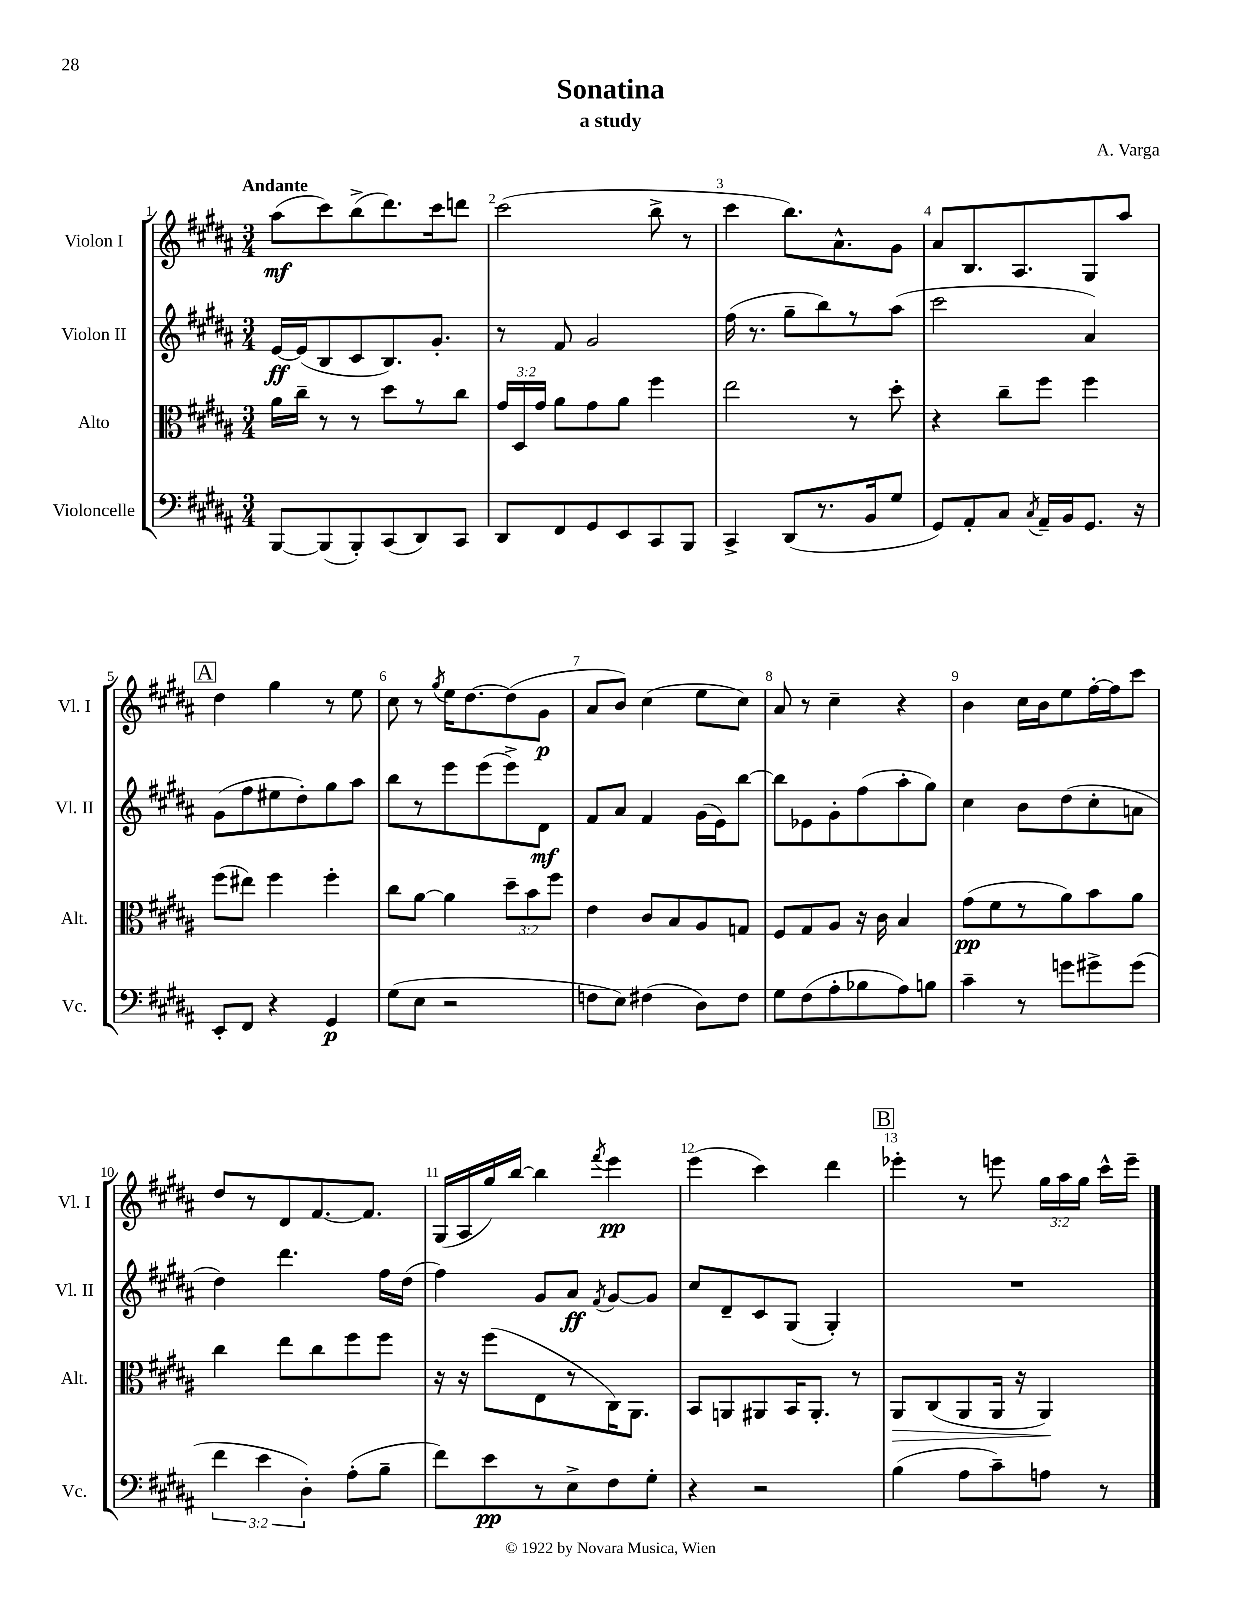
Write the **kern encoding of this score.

**kern	**dynam	**kern	**dynam	**kern	**dynam	**kern	**dynam
*part4	*part4	*part3	*part3	*part2	*part2	*part1	*part1
*staff4	*staff4	*staff3	*staff3	*staff2	*staff2	*staff1	*staff1
*I"Violoncelle	*	*I"Alto	*	*I"Violon II	*	*I"Violon I	*
*I'Vc.	*	*I'Alt.	*	*I'Vl. II	*	*I'Vl. I	*
*clefF4	*	*clefC3	*	*clefG2	*	*clefG2	*
*k[f#c#g#d#a#]	*	*k[f#c#g#d#a#]	*	*k[f#c#g#d#a#]	*	*k[f#c#g#d#a#]	*
*M3/4	*	*M3/4	*	*M3/4	*	*M3/4	*
=1	=1	=1	=1	=1	=1	=1	=1
!	!	!	!	!	!	!LO:TX:a:B:t=Andante	!
[8BBB/L	.	16a#\LL	.	[16e/LL	ff	(8aa#\L	mf
.	.	16cc#~\JJ	.	(16e/J]	.	.	.
(8BBB/]	.	8r	.	8B/	.	8ccc#\)	.
8BBB'/)	.	8r	.	8c#/	.	(8bb^\	.
(8CC#/	.	8dd#\L	.	8.B/)	.	8.ddd#\)	.
8DD#/)	.	8r	.	.	.	.	.
.	.	.	.	8.g#'/J	.	16ccc#\k	.
8CC#/J	.	8cc#\J	.	.	.	8dddn\J	.
=2	=2	=2	=2	=2	=2	=2	=2
8DD#/L	.	24g#/LL	.	8r	.	(2ccc#\	.
.	.	24D#/	.	.	.	.	.
.	.	24g#/JJ	.	.	.	.	.
8FF#/	.	8a#\L	.	8f#/	.	.	.
8GG#/	.	8g#\	.	2g#/	.	.	.
8EE/	.	8a#\J	.	.	.	.	.
8CC#/	.	4ff#\	.	.	.	8bb^\	.
8BBB/J	.	.	.	.	.	8r	.
=3	=3	=3	=3	=3	=3	=3	=3
4CC#^/	.	2ee\	.	(16ff#\	.	4ccc#\	.
.	.	.	.	8.r	.	.	.
(8DD#/L	.	.	.	8gg#~\L	.	8.bb\L)	.
8.r	.	.	.	8bb\)	.	.	.
.	.	.	.	.	.	8.a#^^\	.
.	.	8r	.	8r	.	.	.
16BB/k	.	.	.	.	.	.	.
8G#/J	.	8dd#'\	.	(8aa#\J	.	8g#\J	.
=4	=4	=4	=4	=4	=4	=4	=4
8GG#/L)	.	4r	.	2ccc#\	.	8a#/L	.
8AA#'/	.	.	.	.	.	8.B/	.
8C#/J	.	8cc#~\L	.	.	.	.	.
.	.	.	.	.	.	8.A#/	.
8qC#/	.	.	.	.	.	.	.
16AA#~/LL	.	8ff#\J	.	.	.	.	.
16BB/J	.	.	.	.	.	.	.
8.GG#/J	.	4ff#\	.	4a#/)	.	8G#/	.
.	.	.	.	.	.	8aa#/J	.
16r	.	.	.	.	.	.	.
!!LO:LB:g=z
!!LO:REH:place=s1:t=A
=5	=5	=5	=5	=5	=5	=5	=5
8EE'/L	.	(8ff#\L	.	(8g#\L	.	4dd#\	.
8FF#/J	.	8ee#X\J)	.	8ff#\	.	.	.
4r	.	4ff#\	.	8ee#X\	.	4gg#\	.
.	.	.	.	8dd#'\)	.	.	.
4GG#/	p	4ff#'\	.	8gg#\	.	8r	.
.	.	.	.	8aa#\J	.	8ee\	.
=6	=6	=6	=6	=6	=6	=6	=6
(8G#\L	.	8cc#\L	.	8bb\L	.	8cc#\	.
8E\J	.	[8a#\J	.	8r	.	8r	.
.	.	.	.	.	.	8qgg#/	.
2r	.	4a#\]	.	8eee\	.	16ee\KL	.
.	.	.	.	.	.	[8.dd#\	.
.	.	.	.	(8eee\	.	.	.
.	.	12dd#~\L	.	8eee^\)	.	(8dd#\]	.
.	.	12b\	.	.	.	.	.
.	.	.	.	8d#\J	mf	8g#\J	p
.	.	12ff#\J	.	.	.	.	.
=7	=7	=7	=7	=7	=7	=7	=7
8Fn\L	.	4e\	.	8f#/L	.	8a#/L	.
8E\J)	.	.	.	8a#/J	.	8b/J)	.
(4F#X\	.	8c#/L	.	4f#/	.	(4cc#\	.
.	.	8B/	.	.	.	.	.
8D#\L)	.	8A#/	.	(16g#\LL	.	8ee\L	.
.	.	.	.	16e\J)	.	.	.
8F#\J	.	8Gn/J	.	[8bb\J	.	8cc#\J)	.
=8	=8	=8	=8	=8	=8	=8	=8
8G#\L	.	8F#/L	.	8bb\L]	.	8a#/	.
(8F#\	.	8G#/	.	8e-X\	.	8r	.
8A#'\	.	8A#/J	.	8g#'\	.	4cc#~\	.
8B-X\	.	16r	.	(8ff#\	.	.	.
.	.	16c#\	.	.	.	.	.
8A#\)	.	4B/	.	8aa#'\	.	4r	.
8Bn\J	.	.	.	8gg#\J)	.	.	.
=9	=9	=9	=9	=9	=9	=9	=9
4c#~\	.	(8g#\L	pp	4cc#\	.	4b\	.
.	.	8f#\	.	.	.	.	.
8r	.	8r	.	8b\L	.	16cc#\LL	.
.	.	.	.	.	.	16b\J	.
8gn\L	.	8a#\)	.	(8dd#\	.	8ee\	.
8g#X^\	.	8b\	.	8cc#'\	.	[16ff#'\L	.
.	.	.	.	.	.	16ff#\J]	.
(8g#\J	.	8a#\J	.	8an\J	.	8ccc#\J	.
!!LO:LB:g=z
=10	=10	=10	=10	=10	=10	=10	=10
6f#\	.	4cc#\	.	4dd#\)	.	8dd#/L	.
.	.	.	.	.	.	8r	.
6e\	.	.	.	.	.	.	.
.	.	8ee\L	.	4.ddd#\	.	8d#/	.
6D#'\)	.	.	.	.	.	.	.
.	.	8cc#\	.	.	.	[8.f#/	.
(8A#'\L	.	8ff#\	.	.	.	.	.
.	.	.	.	.	.	8.f#/J]	.
8B~\J	.	8ff#\J	.	16ff#\LL	.	.	.
.	.	.	.	(16dd#\JJ	.	.	.
=11	=11	=11	=11	=11	=11	=11	=11
8f#\L)	.	16r	.	4ff#\)	.	(16G#/LL	.
.	.	16r	.	.	.	16A#/	.
8e\	pp	(8ff#\L	.	.	.	16gg#/)	.
.	.	.	.	.	.	[16bb/JJ	.
8r	.	8E\	.	8g#/L	.	4bb\]	.
8E^\	.	8r	.	8a#/J	ff	.	.
.	.	.	.	8qf#/	.	8qfff#/	.
8F#\	.	16C#\K)	.	[8g#/L	.	4eee\	pp
.	.	8.AA#\J	.	.	.	.	.
8G#'\J	.	.	.	8g#/J]	.	.	.
=12	=12	=12	=12	=12	=12	=12	=12
4r	.	8BB/L	.	8cc#/L	.	(4eee\	.
.	.	8AAn/	.	8d#~/	.	.	.
2r	.	8AA#X/	.	8c#/	.	4ccc#\)	.
.	.	16BB/K	.	(8G#/J	.	.	.
.	.	8.AA#'/J	.	.	.	.	.
.	.	.	.	4G#'/)	.	4ddd#\	.
.	.	8r	.	.	.	.	.
!!LO:REH:place=s1:t=B
=13	=13	=13	=13	=13	=13	=13	=13
!	!	!	!LO:HP:b	!	!	!	!
(4B\	.	8AA#/L	>	2.r	.	4eee-X'\	.
.	.	(8C#/	.	.	.	.	.
8A#\L	.	8AA#/	.	.	.	8r	.
8c#~\)	.	16AA#/Jk	.	.	.	8eeen\	.
.	.	16r	.	.	.	.	.
8An\J	.	4AA#/)	.	.	.	24gg#\LL	.
.	.	.	.	.	.	24aa#\	.
.	.	.	.	.	.	24gg#\JJ	.
8r	.	.	.	.	.	16ccc#^^\LL	.
.	.	.	.	.	.	16eee~\JJ	.
.	.	.	]	.	.	.	.
==	==	==	==	==	==	==	==
*-	*-	*-	*-	*-	*-	*-	*-
